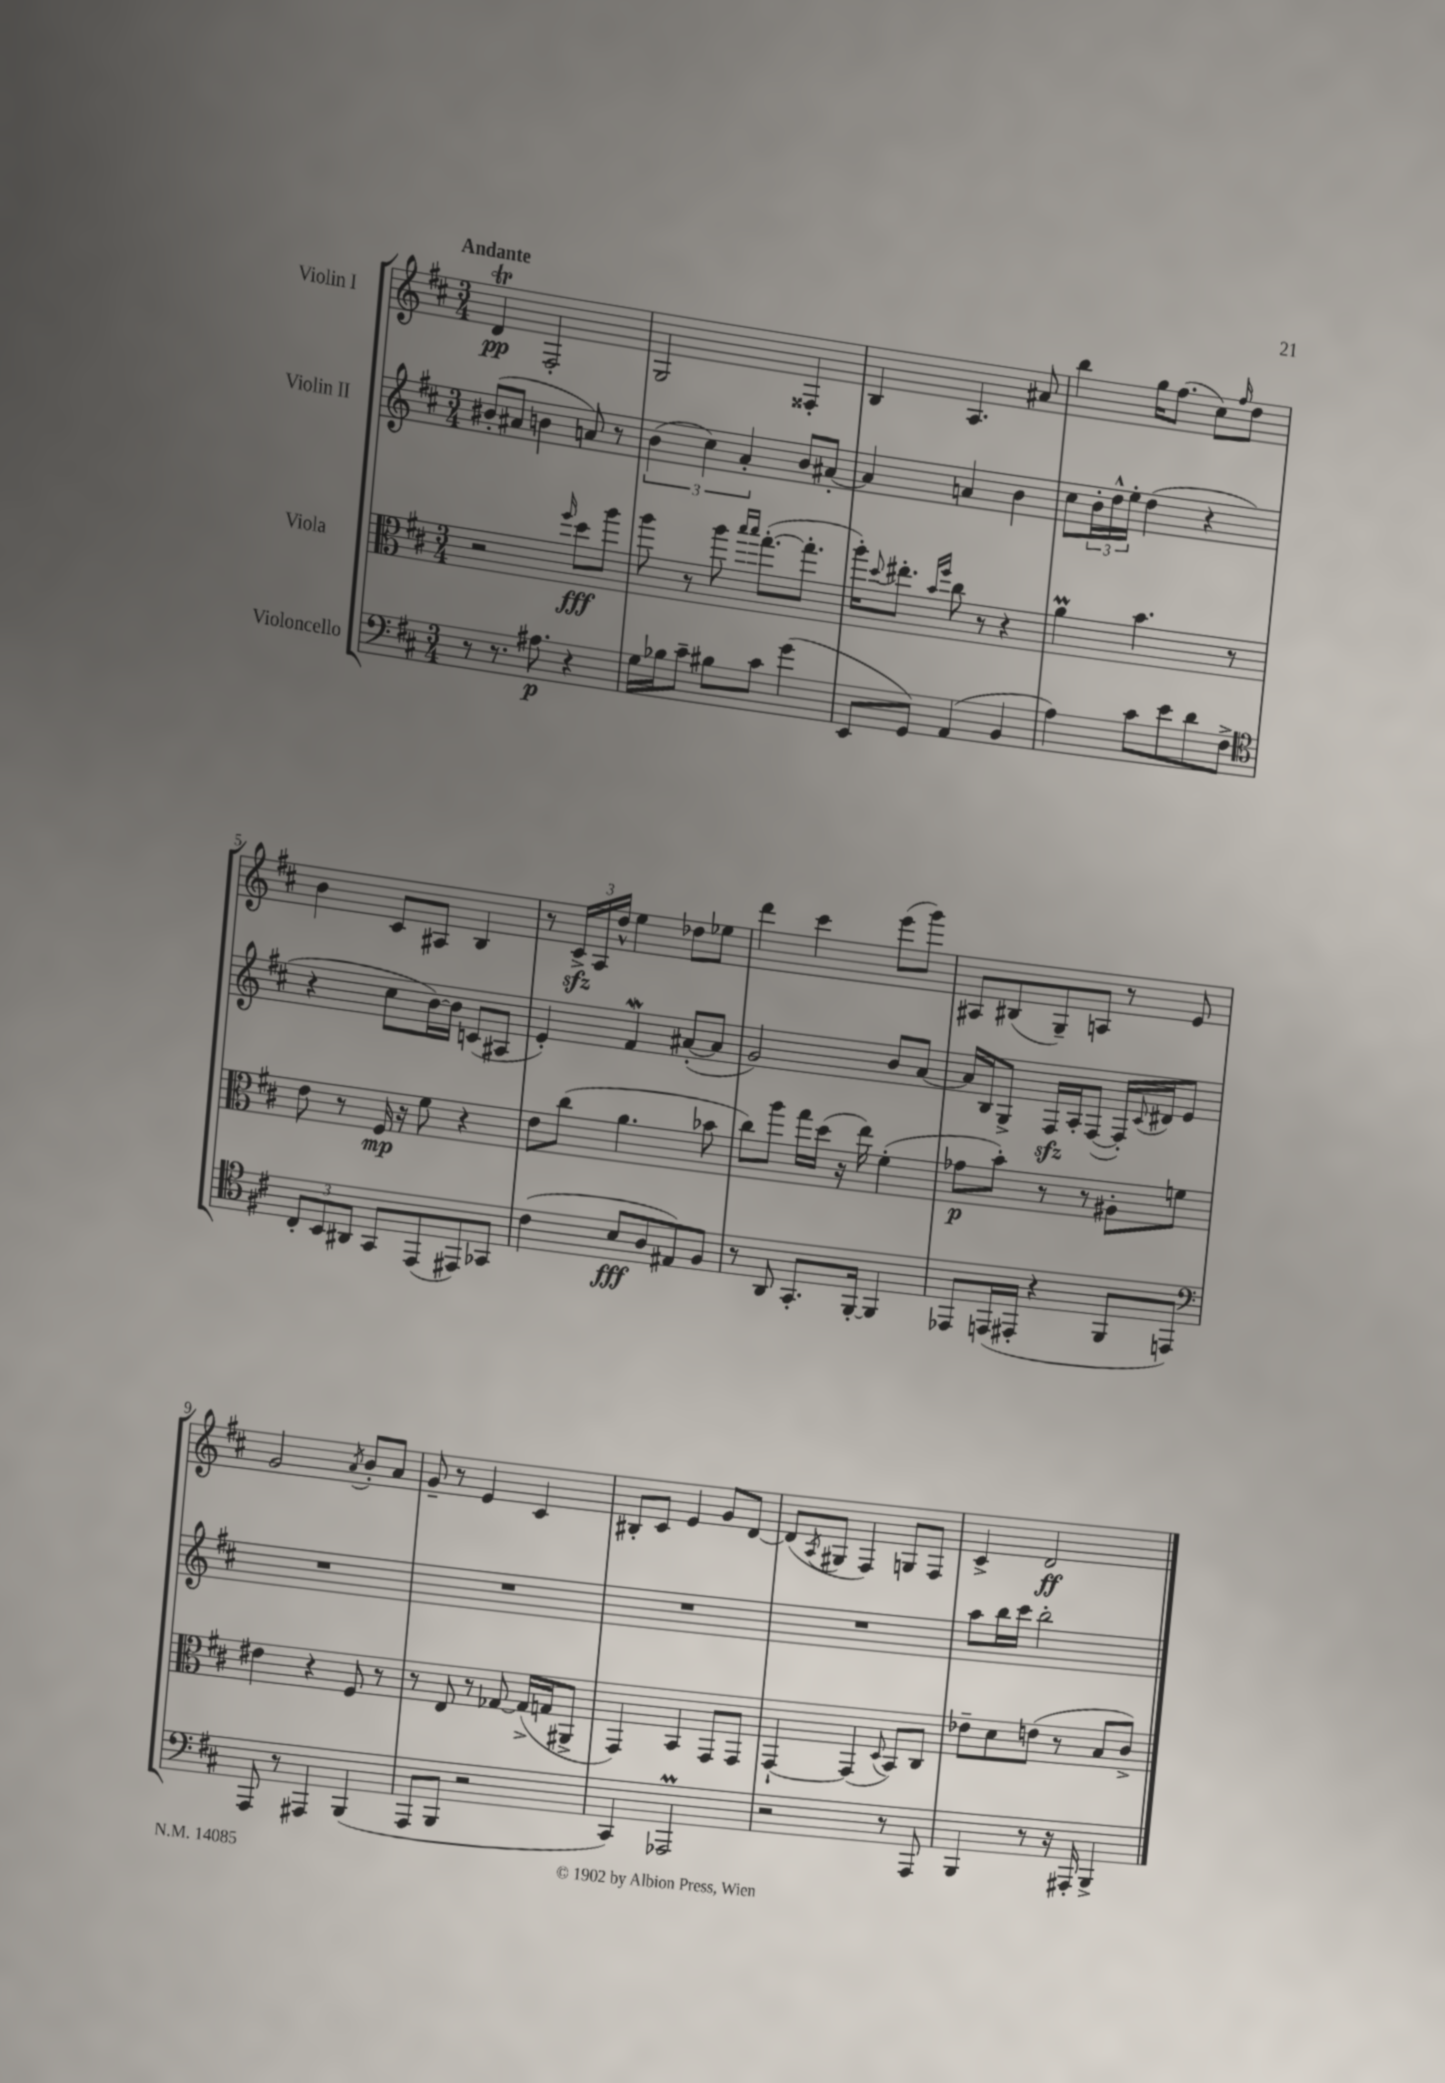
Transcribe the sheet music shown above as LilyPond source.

<<
\new StaffGroup <<
\new Staff = "s0" \with { instrumentName = "Violin I" } {
    \clef treble \key d \major \numericTimeSignature \time 3/4 \tempo "Andante"
    d'4\trill\pp fis2-. |
    g2 fisis4-. |
    b4 a4. ais'8 |
    b''4 g''16 fis''8.( cis''8) \grace { fis''16 } d''8 |
    b'4 cis'8 ais8 b4 |
    r8 \tuplet 3/2 { cis'16->\sfz a16 d''16-^ } e''4 des''8 ees''8 |
    d'''4 cis'''4 e'''8( g'''8) |
    ais8 bis8( g8--) a8 r8 e'8 |
    g'2 \acciaccatura { a'8 } b'8-. a'8 |
    g'8-- r8 e'4 cis'4 |
    bis8-. cis'8 e'4 g'8 d'8~ |
    d'8( \acciaccatura { a8 } gis8 fis4) g8 fis8 |
    cis'4-> d'2\ff \bar "|." |
}
\new Staff = "s1" \with { instrumentName = "Violin II" } {
    \clef treble \key d \major \numericTimeSignature \time 3/4
    bis'8-.( ais'8 b'4 a'8) r8 |
    \tuplet 3/2 { b'4( cis''4) a'4-. } b'8 ais'8~-. |
    ais'4 a'4 b'4 |
    cis''8 \tuplet 3/2 { b'16-. d''16-^ e''16-. } d''4( r4 |
    r4 cis''8 b'16~) b'16 c'8( ais8 |
    e'4-.) fis'4\mordent ais'8~-.( ais'8 |
    g'2) b'8 a'8~ |
    a'16 b16 g8-> fis16\sfz a16-. fis8~( fis16-.) \appoggiatura { cis'8 } dis'16 e'8 |
    R2. |
    R2. |
    R2. |
    R2. |
    a''8 b''16 cis'''16 b''2-. \bar "|." |
}
\new Staff = "s2" \with { instrumentName = "Viola" } {
    \clef alto \key d \major \numericTimeSignature \time 3/4
    r2 \grace { fis''16 } d''8\fff a''8 |
    a''8 r8 a''8 \grace { b''16 b''16 } g''8.~-.( g''8.-. |
    a''16-.) \appoggiatura { d''8 } eis''8.-. \grace { b'16 fis''16 } cis''8 r8 r4 |
    a'4\prall b'4. r8 |
    e'8 r8 fis16\mp r16 fis'8 r4 |
    e'8 cis''8( a'4. bes'8 |
    cis''8) a''8 g''16 d''16( r16 e''16) fis'4-.( |
    ges'8\p b'8-.) r8 r8 ais8-. f'8 |
    eis'4 r4 fis8 r8 |
    r8 e8 r8 ges8~ ges16->( g16 ais,8-> |
    g,4) b,4 g,8 g,8 |
    g,4~-! g,4( \appoggiatura { d8 } b,8) cis8 |
    ees'8-- d'8 e'8( r8 b8 cis'8->) \bar "|." |
}
\new Staff = "s3" \with { instrumentName = "Violoncello" } {
    \clef bass \key d \major \numericTimeSignature \time 3/4
    r8 r8. ais8.\p r4 |
    g16 bes16 cis'8-- bis8 cis'8 g'4( |
    e,8 g,8) a,4( b,4 |
    a4) cis'8 e'8 d'8 fis8-> |
    \clef tenor \tuplet 3/2 { cis8-. b,8 ais,8 } g,8 e,8( eis,8) ges,8 |
    cis'4( b8\fff a8 eis8) fis8 |
    r8 a,8 g,8.-. fis,16~-. fis,4 |
    ees,8 e,16( eis,16-. r4 fis,8 e,8) |
    \clef bass a,,8 r8 ais,,4 b,,4( |
    a,,8 b,,8 r2 |
    cis,4) aes,,2\prall |
    r2 r8 a,,8 |
    b,,4 r8 r16 ais,,16-. b,,4-> \bar "|." |
}
>>
>>
